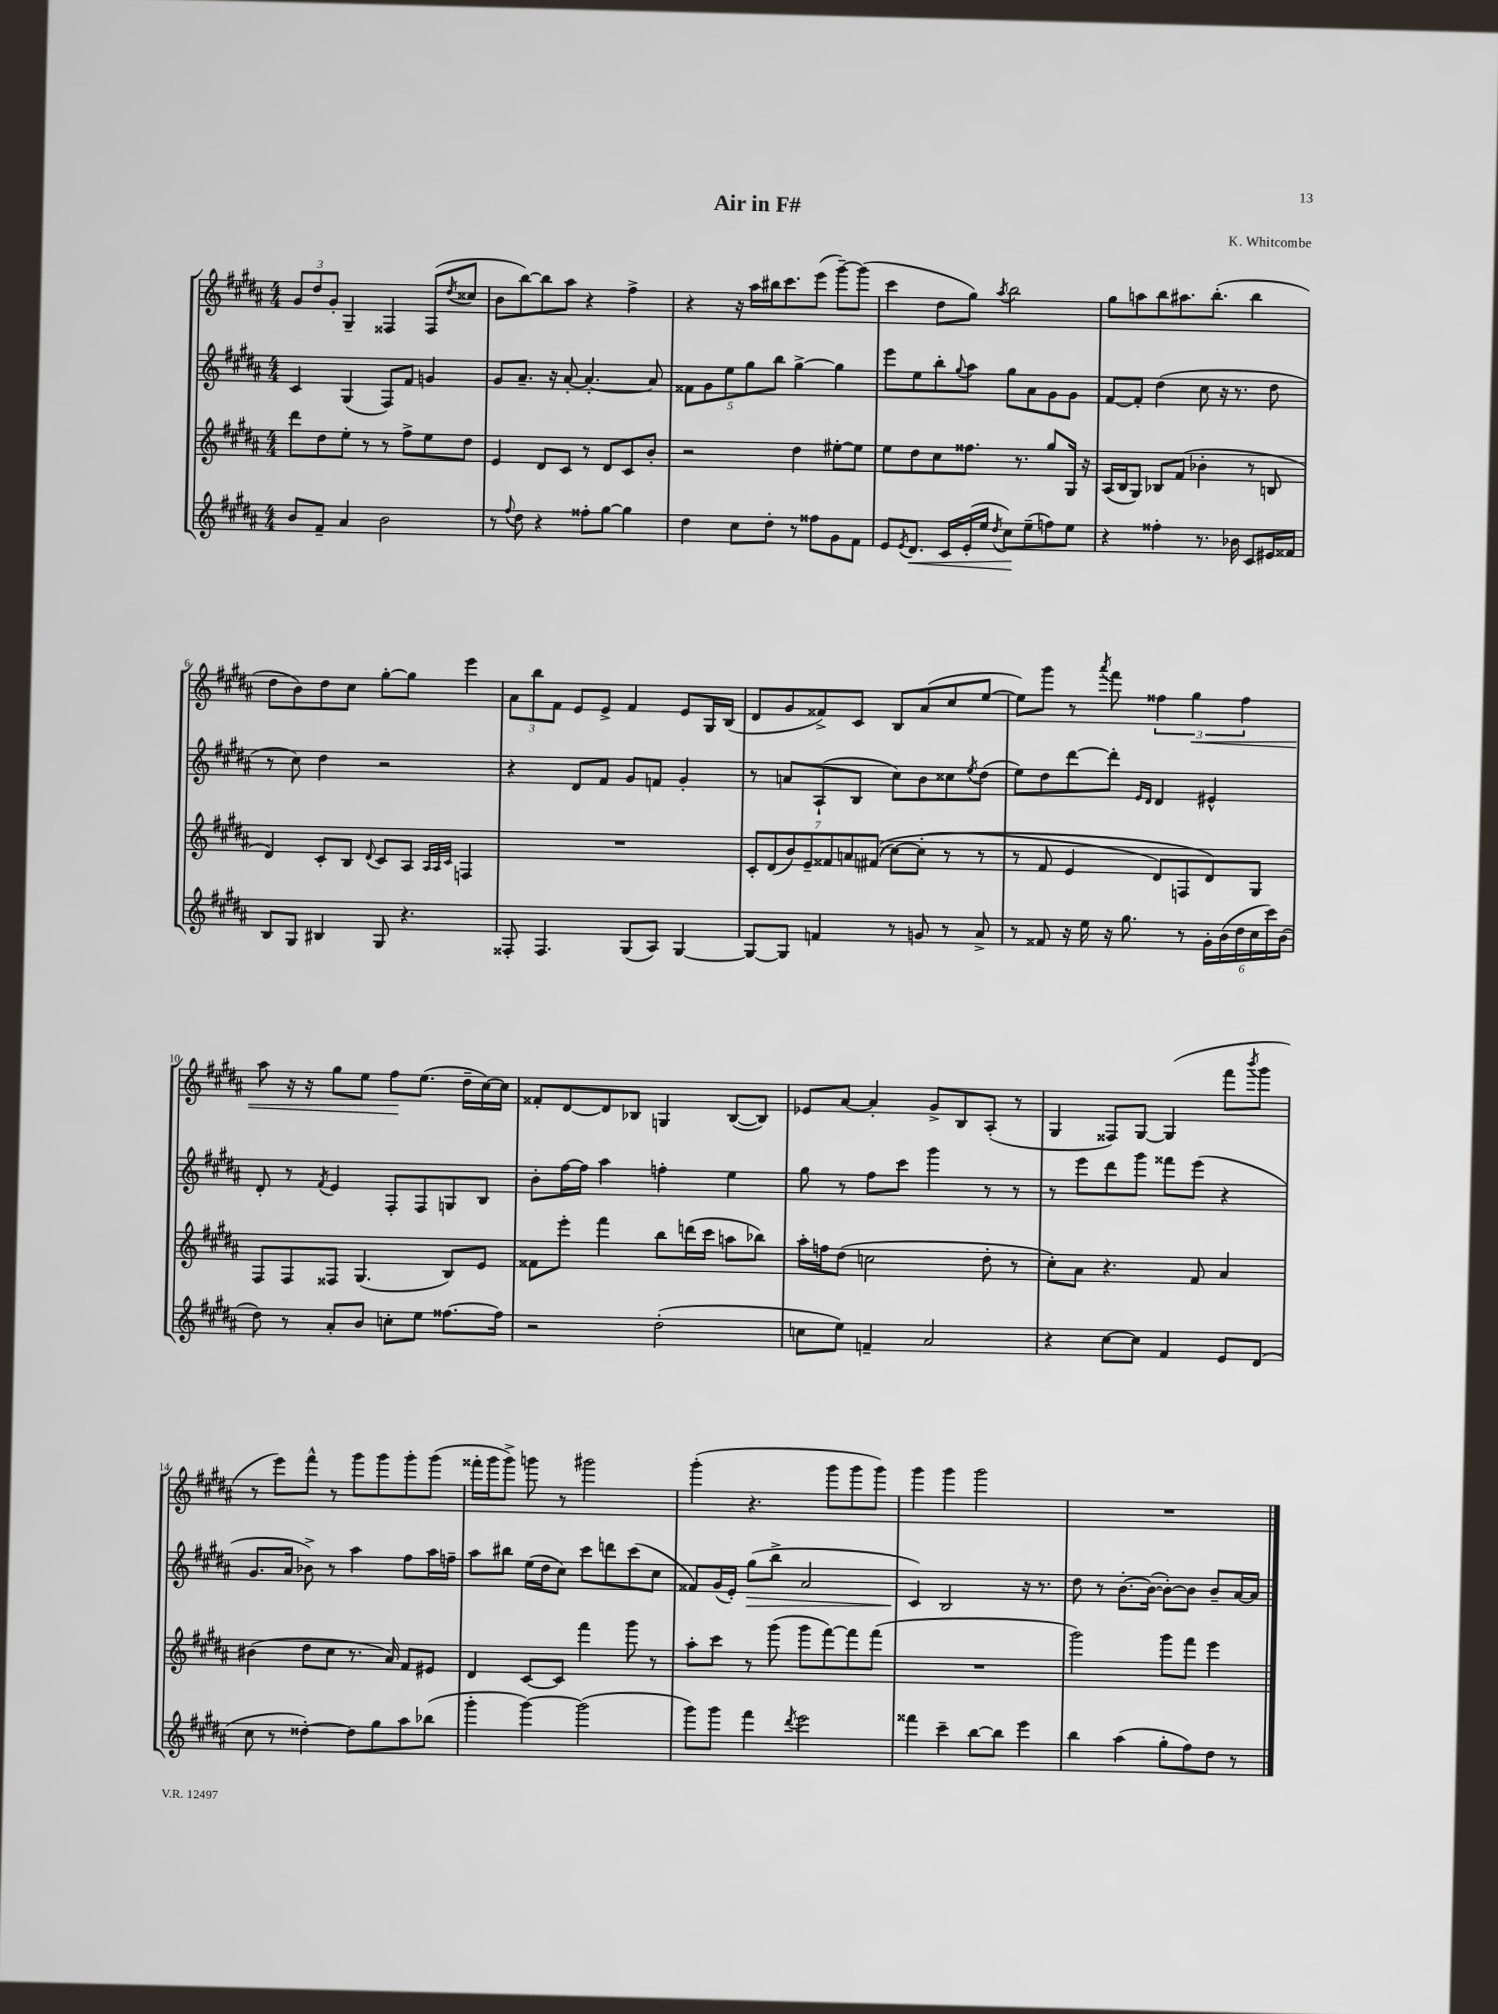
\header { title = "Air in F#" composer = "K. Whitcombe" }
<<
\new StaffGroup <<
\new Staff = "s0" {
    \clef treble \key b \major \numericTimeSignature \time 4/4
    \tuplet 3/2 { gis'8 dis''8 gis'8-. } gis4-- fisis4 fisis8( \acciaccatura { dis''8 } cisis''8 |
    b'8 b''8~) b''8 ais''8 r4 fis''4-> |
    r4 r16 ais''16 bis''16 cis'''8. e'''8( gis'''8~--) gis'''8( |
    cis'''4 dis''8 gis''8) \acciaccatura { ais''8 } b''2 |
    gis''8 a''8 b''8 ais''8. b''8.-.( b''4 |
    dis''8 b'8) dis''8 cis''8 gis''8~-. gis''8 e'''4 |
    \tuplet 3/2 { ais'8 b''8 fis'8 } e'8 e'8-> fis'4 e'8 gis16 b16( |
    dis'8 gis'8 fisis'8->) cis'8 b8 ais'8( cis''8 e''8~ |
    e''8) gis'''8 r8 \acciaccatura { ais'''8 } fis'''8 \tuplet 3/2 { fisis''4 gis''4\< fisis''4 } |
    ais''8 r16 r16 gis''8 e''8 fis''8\! e''8.( dis''16-- cis''16~) cis''16 |
    fisis'8-. dis'8~ dis'8 bes8 g4 bes8~( bes8) |
    ees'8 ais'8~ ais'4-. gis'8-> b8 ais8-.( r8 |
    gis4 fisis8) gis8~ gis4( fis'''8 \acciaccatura { b'''8 } gis'''8 |
    r8 e'''8) fis'''8-^ r8 gis'''8 gis'''8 gis'''8-. gis'''8( |
    fisis'''16-. gis'''16 gis'''8->) g'''8 r8 gis'''2 |
    gis'''4-.( r4. gis'''8 gis'''8 gis'''8) |
    gis'''4 gis'''4 gis'''2 |
    R1 \bar "|." |
}
\new Staff = "s1" {
    \clef treble \key b \major \numericTimeSignature \time 4/4
    cis'4 gis4( fis8) fis'8 g'4 |
    gis'8 ais'8.-- r16 ais'8~-. ais'4.~-. ais'8 |
    \tuplet 5/4 { fisis'8 gis'8 e''8 gis''8 b''8 } gis''4~-> gis''4 |
    e'''8 e''8 b''8-. \appoggiatura { gis''8 } ais''8 gis''8 ais'8 gis'8 gis'8 |
    fis'8~ fis'8-. dis''4( cis''8 r16 r8. dis''8 |
    r8 cis''8) dis''4 r2 |
    r4 dis'8 fis'8 gis'8 f'8 gis'4-. |
    r8 a'8 ais8-!( b8 cis''8) b'8 cisis''8 \acciaccatura { e''8 } dis''8( |
    e''8) dis''8 dis'''8~ dis'''8-. \grace { e'16 dis'16 } dis'4 eis'4-^ |
    dis'8-. r8 \acciaccatura { fis'8 } e'4 fis8-. fis8 g8 b8 |
    b'8-. fis''16~ fis''16 ais''4 f''4-. e''4 |
    gis''8 r8 fis''8 cis'''8 gis'''4 r8 r8 |
    r8 e'''8 dis'''8 gis'''8 fisis'''8 e'''8( r4 |
    gis'8. ais'16 bes'8->) r8 ais''4 fis''8 ais''16 f''16-- |
    ais''8 bis''8 e''16( dis''16 cis''8) cis'''8 d'''8 cis'''8( cis''8 |
    fisis'8) gis'16( e'16-.) gis''8\>( b''8-> ais'2 |
    cis'4\!) b2 r16 r8. |
    dis''8 r8 b'8.~-. b'16~( b'8~-.) b'8 b'8-- ais'16~ ais'16 \bar "|." |
}
\new Staff = "s2" {
    \clef treble \key b \major \numericTimeSignature \time 4/4
    dis'''8 dis''8 e''8-. r8 r8 fis''8-> e''8 dis''8 |
    e'4 dis'8 cis'8 r8 dis'8 cis'8 b'8-. |
    r2 dis''4 eis''8~-. eis''8 |
    e''8 dis''8 cis''8 fisis''8. r8. gis''8 gis16 r16 |
    ais16( b16 gis8) bes8 fis'8( bes'4-. r8 b8 |
    dis'4) cis'8-. b8 \appoggiatura { dis'8 } cis'8 ais8 \grace { ais32 ais32 cis'32 } f4 |
    R1 |
    \tuplet 7/4 { cis'8-. dis'8( b'8) e'8-- fisis'8 a'8 fis'8(\( } cis''8~) cis''8-.( r8 r8 |
    r8 fis'8 e'4 dis'8) f8 dis'8\) gis8 |
    fis8 fis8 fisis8 gis4.( b8) e'8 |
    fisis'8 e'''8-. fis'''4 b''8 d'''16( cis'''16 a''8 bes''8) |
    ais''16-. f''16 dis''8( c''2 dis''8-. r8 |
    cis''8-.) ais'8 r4. fis'8 ais'4 |
    bis'4( dis''8 cis''8 r8. ais'16) fis'8 eis'8 |
    dis'4 cis'8~ cis'8 fis'''4 gis'''8 r8 |
    ais''8-. cis'''8 r8 gis'''8( gis'''8 fis'''8~) fis'''8 fis'''8( |
    R1 |
    gis'''2) gis'''8 fis'''8 e'''4 \bar "|." |
}
\new Staff = "s3" {
    \clef treble \key b \major \numericTimeSignature \time 4/4
    b'8 fis'8-- ais'4 b'2 |
    r8 \appoggiatura { fis''8 } dis''8 r4 fisis''8-. gis''8~ gis''4 |
    dis''4 cis''8 dis''8-. r8 fisis''8 gis'8 fis'8 |
    e'8 \acciaccatura { e'8 } dis'8.\< cis'16 e'16-.( e''16 \acciaccatura { dis''8 } cis''8\!) e''8--( f''8) e''8 |
    r4 fisis''4-. r8. bes'16 cis'8 eis'16 fisis'16 |
    b8 gis8 bis4 gis8 r4. |
    fisis8-. fisis4. gis8( ais8) gis4~ |
    gis8~ gis8 f'4 r8 g'8 r8 ais'8-> |
    r8 fisis'8 r16 e''16 r16 gis''8. r8 \tuplet 6/4 { gis'16-. b'16( dis''16 cis''16 cis'''16) b'16( } |
    dis''8) r8 ais'8-. b'8 c''8-. e''8 fisis''8.~ fisis''16 |
    r2 dis''2-.( |
    c''8 e''8) f'4-- ais'2 |
    r4 cis''8~ cis''8 fis'4 e'8 dis'8( |
    cis''8 r8 disis''4~-.) disis''8 gis''8 ais''8 bes''8( |
    gis'''4-. gis'''4~) gis'''2( |
    gis'''8) gis'''8 fis'''4 \acciaccatura { dis'''8 } e'''2 |
    fisis'''4 cis'''4-- b''8~ b''8 e'''4 |
    b''4 ais''4( gis''8-. fis''8) dis''8 r8 \bar "|." |
}
>>
>>
